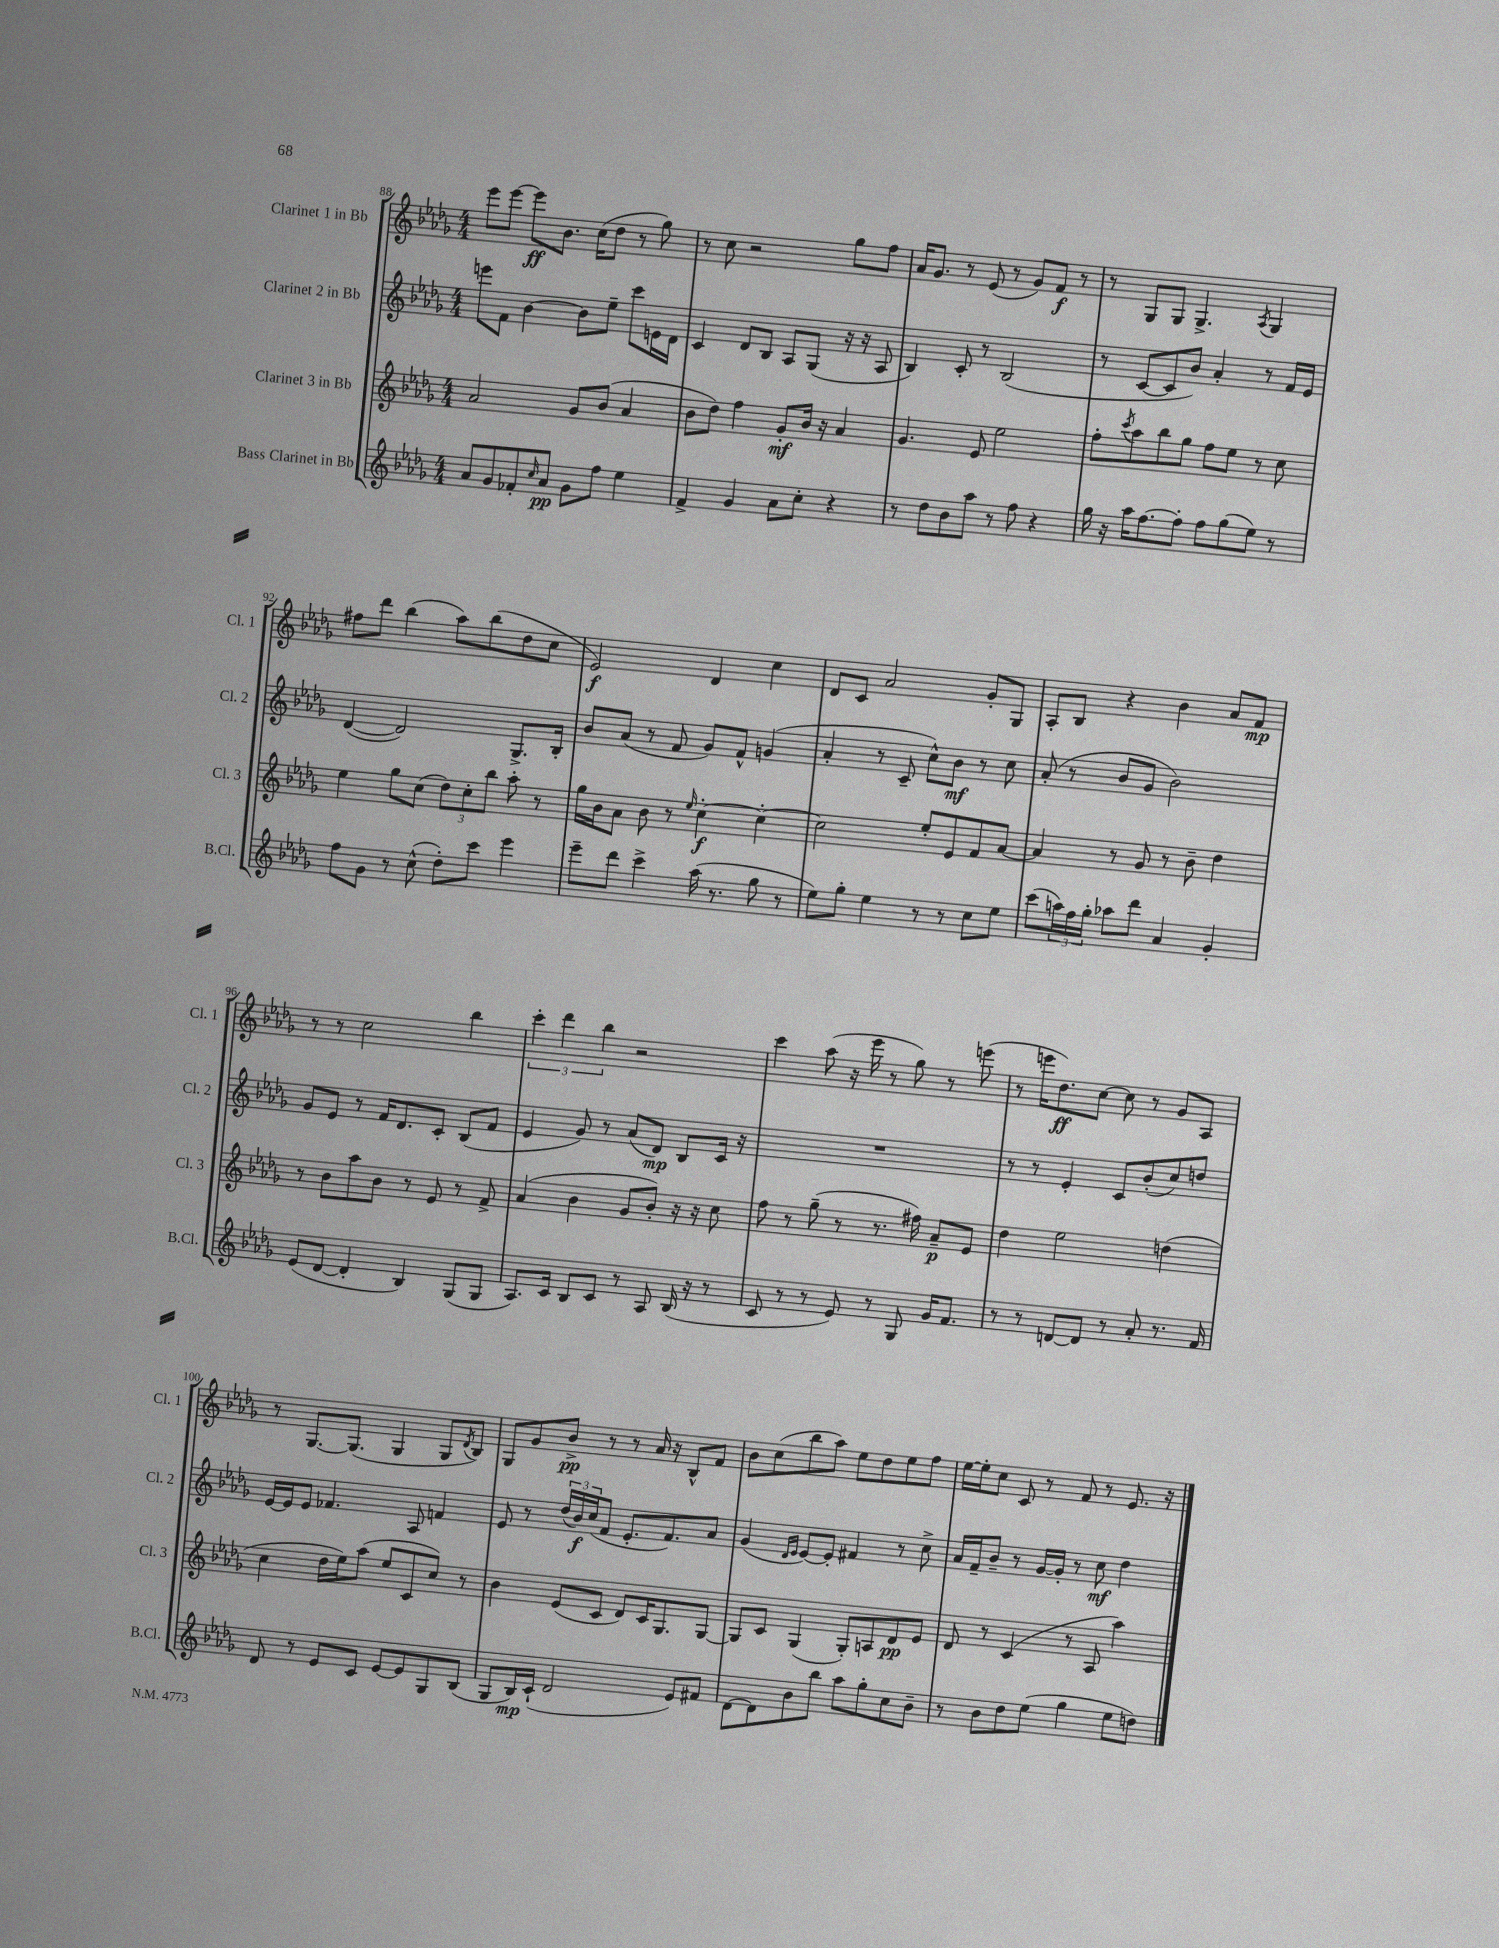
<<
\new StaffGroup <<
\new Staff = "s0" \with { instrumentName = "Clarinet 1 in Bb" shortInstrumentName = "Cl. 1" } {
    \clef treble \key des \major \numericTimeSignature \time 4/4
    ees'''8 ees'''8~ ees'''8\ff bes'8. c''16( des''8 r8 ges''8) |
    r8 c''8 r2 ges''8 f''8 |
    aes'16 ges'8. r8 ees'8( r8 ges'8) f'8\f r8 |
    r8 ges8 ges8 ges4.-> \acciaccatura { aes8 } ges4 |
    fis''8 des'''8 bes''4( aes''8) bes''8( des''8 c''8 |
    ees'2\f) des'4 c''4 |
    des'8 c'8 aes'2 ges'8-. ges8 |
    aes8-. bes8 r4 bes'4 aes'8 f'8\mp |
    r8 r8 c''2 bes''4 |
    \tuplet 3/2 { c'''4-. des'''4 bes''4 } r2 |
    c'''4 aes''8( r16 ees'''16 r8 ges''8) r8 e'''8( |
    r8 e'''16 des''8.\ff) c''8~ c''8 r8 ges'8 aes8 |
    r8 ges8.~ ges8.( ges4 ges8 \acciaccatura { des'8 } bes8) |
    ges8 ges'8 bes'8->\pp r8 r8 aes'16 r16 bes8-^ f'8 |
    bes'8 c''8( bes''8 aes''8) ees''8 des''8 ees''8 f''8 |
    ees''16~ ees''16-. c''8 c'8 r8 f'8 r8 ees'8. r16 \bar "|." |
}
\new Staff = "s1" \with { instrumentName = "Clarinet 2 in Bb" shortInstrumentName = "Cl. 2" } {
    \clef treble \key des \major \numericTimeSignature \time 4/4
    e'''8 f'8 bes'4~ bes'8 ees''8-- c'''8 e'16 des'16 |
    c'4 des'8 bes8 aes8 ges8( r16 r16 aes8 |
    bes4) c'8-. r8 bes2( |
    r8 c'8~ c'8 bes'8) aes'4-. r8 f'16 ees'16 |
    des'4~( des'2) ges8.-> bes16-. |
    bes'8 aes'8( r8 f'8 ges'8) f'8-^ g'4( |
    aes'4-. r8 c'8-- c''8-^) bes'8\mf r8 c''8 |
    aes'8-.( r8 bes'8 ges'8 bes'2) |
    ges'8 ees'8 r8 f'16 des'8. c'8-. bes8( f'8 |
    ees'4 ges'8) r8 aes'8( des'8\mp) bes8 c'16 r16 |
    R1 |
    r8 r8 ees'4-. c'8 bes'8-.( c''8) d''8 |
    ees'16~ ees'16 ees'8 fes'4. aes8 f'4 |
    ees'8 r8 \tuplet 3/2 { des''16( bes'16\f) c''16( } f'8 ees'8.-. f'8.) aes'8 |
    ges'4( \grace { des'16 ees'16 } ees'8~) ees'8-. fis'4 r8 c''8-> |
    aes'16 f'16-- bes'8-- r8 ges'16~ ges'16-. r8 c''8\mf des''4 \bar "|." |
}
\new Staff = "s2" \with { instrumentName = "Clarinet 3 in Bb" shortInstrumentName = "Cl. 3" } {
    \clef treble \key des \major \numericTimeSignature \time 4/4
    aes'2 ges'8 bes'8( aes'4 |
    bes'8 des''8) f''4 ges'8-.\mf bes'16 r16 aes'4 |
    ges'4. ees'8 ees''2 |
    f''8-. \acciaccatura { c'''8 } aes''8 bes''8 ges''8 f''8 ees''8 r8 c''8 |
    ees''4 ges''8 c''8( \tuplet 3/2 { des''8) c''8-. bes''8 } aes''8-. r8 |
    ges''16 bes'16 aes'8 bes'8 r8 \grace { ees''16 } c''4~-.\f c''4~-. |
    c''2 ees''8-. ees'8 f'8 aes'8~ |
    aes'4 r8 ges'8 r8 bes'8-- des''4 |
    r8 bes'8 aes''8 bes'8 r8 ees'8 r8 f'8-> |
    aes'4( bes'4 ges'8 bes'8-.) r16 r16 c''8 |
    f''8 r8 ges''8--( r8 r8. fis''16) aes'8--\p ees'8 |
    des''4 ees''2 d''4( |
    c''4 des''16 ees''16) aes''8( ees''8 c'8 c''8) r8 |
    bes'4 ees'8( c'8 des'8) c'16 ges8. ges8~ |
    ges8 c'8 ges4( ges8-.) a8 des'8\pp ees'8 |
    des'8 r8 c'4( r8 aes8 aes''4) \bar "|." |
}
\new Staff = "s3" \with { instrumentName = "Bass Clarinet in Bb" shortInstrumentName = "B.Cl." } {
    \clef treble \key des \major \numericTimeSignature \time 4/4
    aes'8 ges'8 fes'8-. \grace { c''16 } aes'8\pp ges'8 f''8 ees''4 |
    f'4-> ges'4 aes'8 c''8-. r4 |
    r8 des''8 bes'8 aes''8 r8 f''8 r4 |
    ges''16 r16 aes''16 f''8.~ f''8-. f''8 ges''8( ees''8) r8 |
    f''8 ges'8 r8 c''8-^( des''8-.) c'''8 ees'''4 |
    ees'''8-- des'''8 c'''4-> aes''16( r8. ges''8 r8 |
    ees''8) ges''8-. ees''4 r8 r8 c''8 ees''8 |
    c'''8( \tuplet 3/2 { a''16) f''16 ges''16-. } aes''8 des'''8 aes'4 ges'4-. |
    ees'8( des'8~ des'4-. bes4) ges8( ges8 |
    aes8.) c'16 bes8 c'8 r8 aes8 bes16( r16 r8 |
    c'8 r8 r8 ees'8) r8 ges8 ges'16 f'8. |
    r8 r8 d'8~ d'8 r8 aes'8-. r8. f'16 |
    des'8 r8 ees'8 c'8 ees'8~ ees'8 ges8 bes8( |
    ges8 bes16\mp) c'16-!( des'2 ees'8) fis'8 |
    des'8~ des'8 bes'8 bes''8 aes''8 ges''8-. c''8 bes'8-- |
    r8 bes'8 des''8 ees''8( ges''4 ees''8 d''8) \bar "|." |
}
>>
>>
\layout { \context { \Score currentBarNumber = #88 } }
